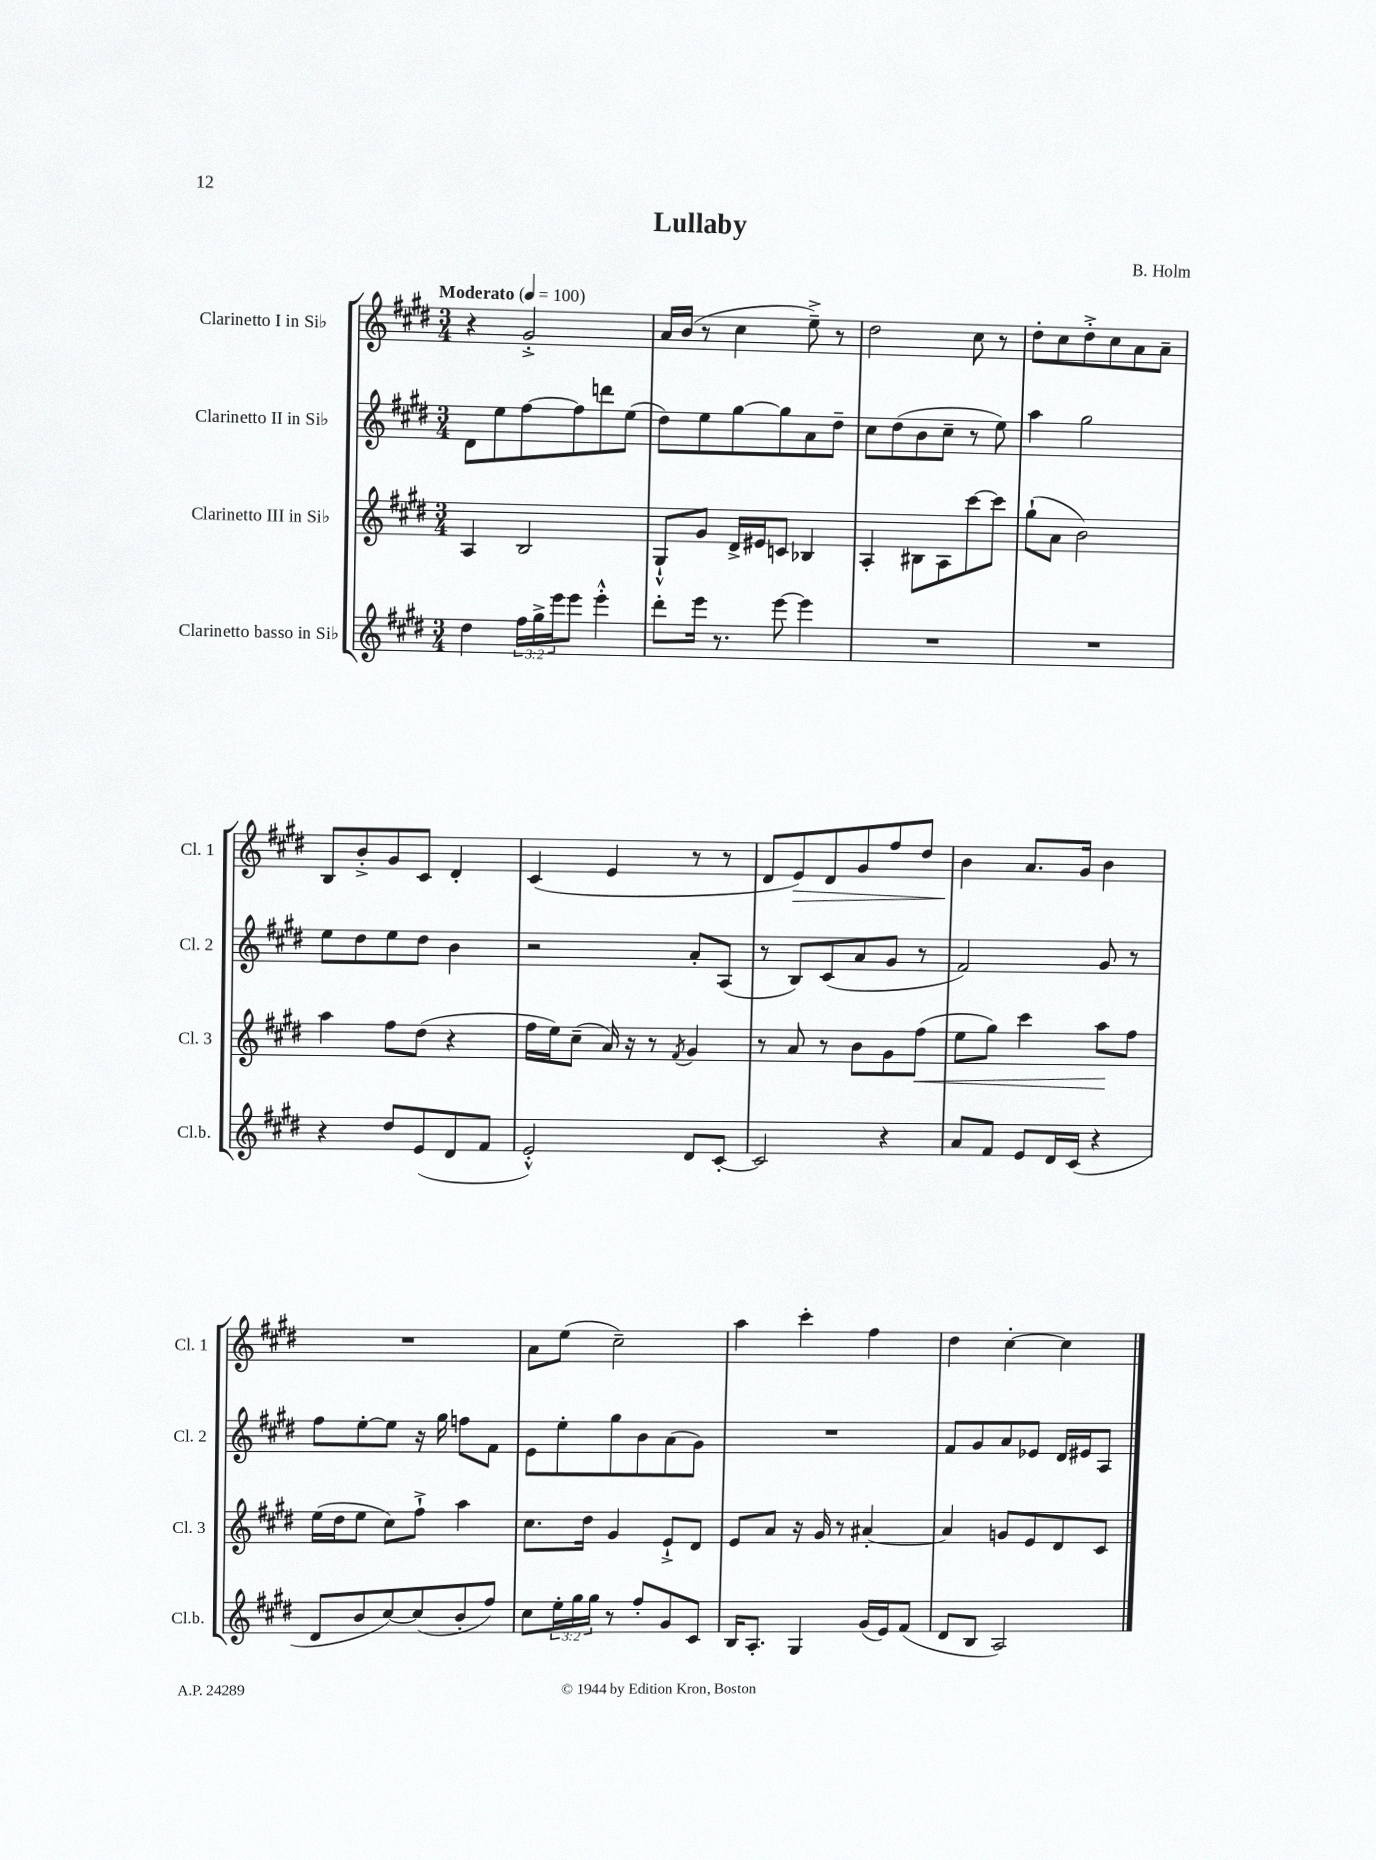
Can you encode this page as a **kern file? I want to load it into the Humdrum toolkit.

**kern	**kern	**dynam	**kern	**kern	**dynam
*part4	*part3	*part3	*part2	*part1	*part1
*staff4	*staff3	*staff3	*staff2	*staff1	*staff1
*I"Clarinetto basso in Si♭	*I"Clarinetto III in Si♭	*	*I"Clarinetto II in Si♭	*I"Clarinetto I in Si♭	*
*I'Cl.b.	*I'Cl. 3	*	*I'Cl. 2	*I'Cl. 1	*
*clefG2	*clefG2	*	*clefG2	*clefG2	*
*k[f#c#g#d#]	*k[f#c#g#d#]	*	*k[f#c#g#d#]	*k[f#c#g#d#]	*
*M3/4	*M3/4	*	*M3/4	*M3/4	*
*MM100	*MM100	*	*MM100	*MM100	*
=1	=1	=1	=1	=1	=1
!	!	!	!	!LO:TX:a:B:t=Moderato	!
4dd#\	4A/	.	8d#\L	4r	.
.	.	.	8ee\	.	.
24ff#\LL	2B/	.	[8ff#\	2g#'^/	.
24gg#^\	.	.	.	.	.
24eee\J	.	.	.	.	.
8eee\J	.	.	8ff#\]	.	.
4eee'^^\	.	.	8dddn\	.	.
.	.	.	(8ee\J	.	.
=2	=2	=2	=2	=2	=2
8ddd#'\L	8G#`^^/L	.	8dd#\L)	16a/LL	.
.	.	.	.	(16b/JJ	.
16eee\Jk	8g#/J	.	8ee\	8r	.
8.r	.	.	.	.	.
.	16d#^/LL	.	[8gg#\	4cc#\	.
.	16e#X/J	.	.	.	.
[8eee\	8cn/J	.	8gg#\]	.	.
4eee\]	4B-X/	.	8a\	8ee~^\)	.
.	.	.	8dd#~\J	8r	.
=3	=3	=3	=3	=3	=3
2.r	4A'/	.	8cc#\L	2dd#\	.
.	.	.	(8dd#\	.	.
.	8B#X\L	.	8b\	.	.
.	8A\	.	8cc#~\J	.	.
.	[8ccc#\	.	8r	8cc#\	.
.	8ccc#\J]	.	8ee\)	8r	.
=4	=4	=4	=4	=4	=4
2.r	(8gg#`\L	.	4aa\	8dd#'\L	.
.	8a\J	.	.	8cc#\	.
.	2b\)	.	2gg#\	8dd#'^\	.
.	.	.	.	8cc#\	.
.	.	.	.	8a\	.
.	.	.	.	8a~\J	.
!!LO:LB:g=z
=5	=5	=5	=5	=5	=5
4r	4aa\	.	8ee\L	8B/L	.
.	.	.	8dd#\	8b'^/	.
8dd#/L	8ff#\L	.	8ee\	8g#/	.
(8e/	(8dd#\J	.	8dd#\J	8c#/J	.
8d#/	4r	.	4b\	4d#'/	.
8f#/J	.	.	.	.	.
=6	=6	=6	=6	=6	=6
2e'^^/)	16ff#\LL	.	2r	(4c#/	.
.	16ee\J)	.	.	.	.
.	(8cc#~\J	.	.	.	.
.	16a/)	.	.	4e/	.
.	16r	.	.	.	.
.	8r	.	.	.	.
.	8qf#/	.	.	.	.
8d#/L	4g#/	.	8a'/L	8r	.
[8c#'/J	.	.	(8A/J	8r	.
=7	=7	=7	=7	=7	=7
2c#/]	8r	.	8r	8d#/L	.
!	!	!	!	!	!LO:HP:b
.	8a/	.	8B/L)	8e/)	>
.	8r	.	(8c#/	8d#/	.
.	8b\L	.	8a/	8g#/	.
4r	8g#\	.	8g#/J	8ff#/	.
!	!	!LO:HP:b	!	!	!
.	(8ff#\J	<	8r	8dd#/J	.
=8	=8	=8	=8	=8	=8
8a/L	8ee\L	.	2f#/)	4b\	.
8f#/J	8gg#\J)	.	.	.	.
8e/L	4ccc#\	.	.	8.a/L	]
16d#/L	.	.	.	.	.
(16c#/JJ	.	.	.	16g#/Jk	.
4r	8aa\L	.	8g#/	4b\	.
.	8ff#\J	[	8r	.	.
!!LO:LB:g=z
=9	=9	=9	=9	=9	=9
8d#/L	(16ee\LL	.	8ff#\L	2.r	.
.	16dd#\J	.	.	.	.
8b/	8ee\J	.	[8ee'\	.	.
[8cc#/)	8cc#\L)	.	8ee\J]	.	.
(8cc#/]	8ff#`^\J	.	16r	.	.
.	.	.	16gg#\	.	.
8b'/	4aa\	.	8ffn\L	.	.
8ff#/J)	.	.	8f#\J	.	.
=10	=10	=10	=10	=10	=10
8cc#\L	8.cc#\L	.	8e\L	8a\L	.
24ee'\L	.	.	8ee'\	(8ee\J	.
24gg#\	.	.	.	.	.
.	16dd#\Jk	.	.	.	.
24gg#\JJ	.	.	.	.	.
8r	4g#/	.	8gg#\	2cc#~\)	.
8ff#'/L	.	.	8b\	.	.
8g#/	8e`^/L	.	(8a\	.	.
8c#/J	8d#/J	.	8g#\J)	.	.
=11	=11	=11	=11	=11	=11
16B/KL	8e/L	.	2.r	4aa\	.
8.A'/J	.	.	.	.	.
.	8a/J	.	.	.	.
4G#/	16r	.	.	4ccc#'\	.
.	16g#/	.	.	.	.
.	8r	.	.	.	.
(16g#/LL	[4a#X'/	.	.	4ff#\	.
16e/J)	.	.	.	.	.
(8f#/J	.	.	.	.	.
=12	=12	=12	=12	=12	=12
8d#/L	4a#/]	.	8f#/L	4dd#\	.
8B/J	.	.	8g#/	.	.
2A/)	8gn/L	.	8a/	[4cc#'\	.
.	8e/	.	8e-X/J	.	.
.	8d#/	.	16d#/LL	4cc#\]	.
.	.	.	16e#X/J	.	.
.	8c#/J	.	8A/J	.	.
==	==	==	==	==	==
*-	*-	*-	*-	*-	*-
